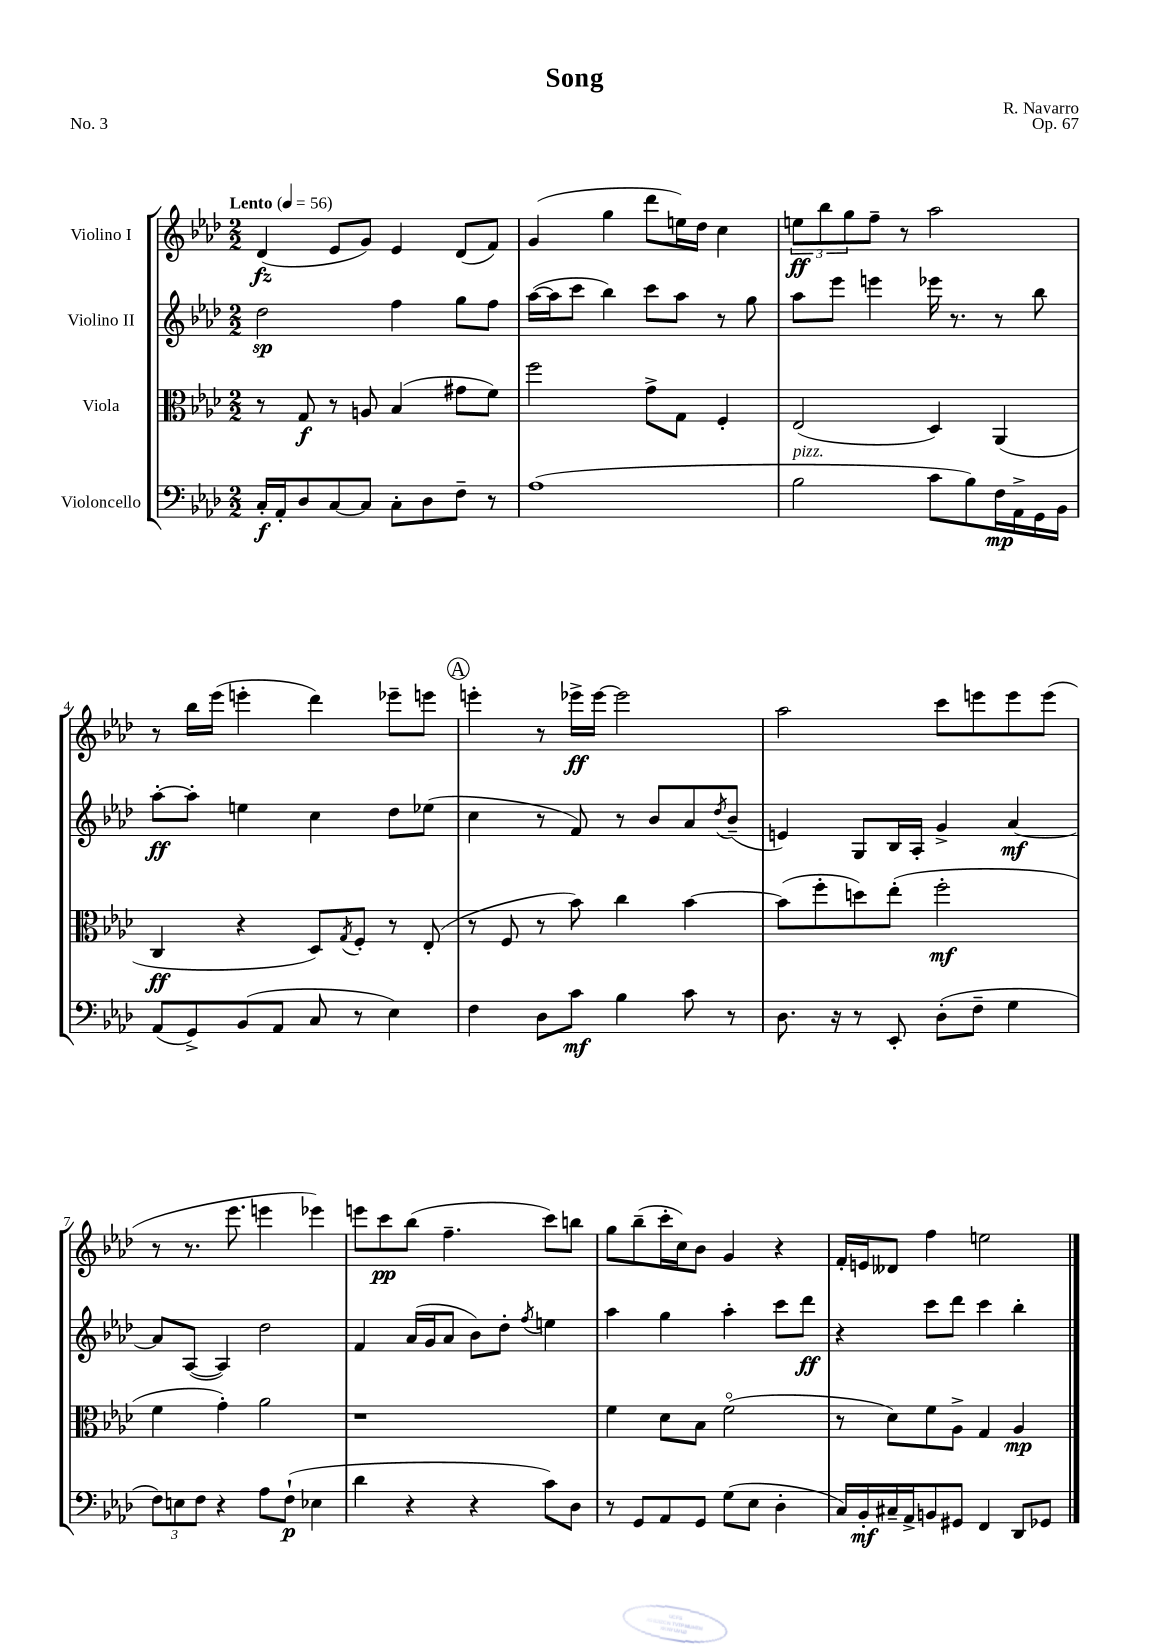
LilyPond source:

\header { title = "Song" composer = "R. Navarro" opus = "Op. 67" piece = "No. 3" }
<<
\new StaffGroup <<
\new Staff = "s0" \with { instrumentName = "Violino I" } {
    \clef treble \key aes \major \numericTimeSignature \time 2/2 \tempo "Lento" 4 = 56
    des'4\fz( ees'8 g'8) ees'4 des'8( f'8) |
    g'4( g''4 des'''8 e''16) des''16 c''4 |
    \tuplet 3/2 { e''8\ff bes''8 g''8 } f''8-- r8 aes''2 |
    r8 bes''16 ees'''16( e'''4-. des'''4) ees'''8-- e'''8 |
    \mark \markup { \circle "A" } e'''4-. r8 ees'''16->\ff ees'''16~ ees'''2 |
    aes''2 c'''8 e'''8 e'''8 e'''8( |
    r8 r8. ees'''8. e'''4 ees'''4) |
    e'''8 c'''8\pp bes''8( f''4.-- c'''8) b''8 |
    g''8 bes''8--( c'''16-. c''16) bes'8 g'4 r4 |
    f'16-. e'16 deses'8 f''4 e''2 \bar "|." |
}
\new Staff = "s1" \with { instrumentName = "Violino II" } {
    \clef treble \key aes \major \numericTimeSignature \time 2/2
    des''2\sp f''4 g''8 f''8 |
    aes''16~( aes''16 c'''8 bes''4) c'''8 aes''8 r8 g''8 |
    aes''8 ees'''8 e'''4 ees'''16 r8. r8 bes''8 |
    aes''8~-.\ff aes''8-. e''4 c''4 des''8 ees''8( |
    \mark \markup { \circle "A" } c''4 r8 f'8) r8 bes'8 aes'8 \acciaccatura { des''8 } bes'8--( |
    e'4) g8 bes16 aes16-. g'4-> aes'4~\mf |
    aes'8 aes8~( aes4) des''2 |
    f'4 aes'16( g'16 aes'8 bes'8) des''8-. \acciaccatura { f''8 } e''4 |
    aes''4 g''4 aes''4-. c'''8 des'''8\ff |
    r4 c'''8 des'''8 c'''4 bes''4-. \bar "|." |
}
\new Staff = "s2" \with { instrumentName = "Viola" } {
    \clef alto \key aes \major \numericTimeSignature \time 2/2
    r8 g8\f r8 a8 bes4( gis'8 f'8) |
    f''2 g'8-> g8 f4-. |
    ees2( des4) aes,4( |
    c4\ff r4 des8) \acciaccatura { g8 } f8-. r8 ees8-.( |
    \mark \markup { \circle "A" } r8 f8 r8 bes'8) c''4 bes'4~ |
    bes'8( f''8-. d''8) ees''8-.( f''2-.\mf |
    f'4 g'4-.) aes'2 |
    r1 |
    f'4 des'8 bes8 f'2\flageolet( |
    r8 des'8) f'8 aes8-> g4 aes4\mp \bar "|." |
}
\new Staff = "s3" \with { instrumentName = "Violoncello" } {
    \clef bass \key aes \major \numericTimeSignature \time 2/2
    c16-.\f aes,16-. des8 c8~ c8 c8-. des8 f8-- r8 |
    aes1( |
    bes2^\markup { \italic "pizz." } c'8 bes8) f16\mp aes,16-> g,16 bes,16 |
    aes,8( g,8->) bes,8( aes,8 c8 r8 ees4) |
    \mark \markup { \circle "A" } f4 des8 c'8\mf bes4 c'8 r8 |
    des8. r16 r8 ees,8-. des8-.( f8-- g4 |
    \tuplet 3/2 { f8) e8 f8 } r4 aes8 f8-!\p( ees4 |
    des'4 r4 r4 c'8) des8 |
    r8 g,8 aes,8 g,8 g8( ees8 des4-. |
    c16) bes,16-.\mf cis16-- aes,16-> b,8 gis,8 f,4 des,8 ges,8 \bar "|." |
}
>>
>>
